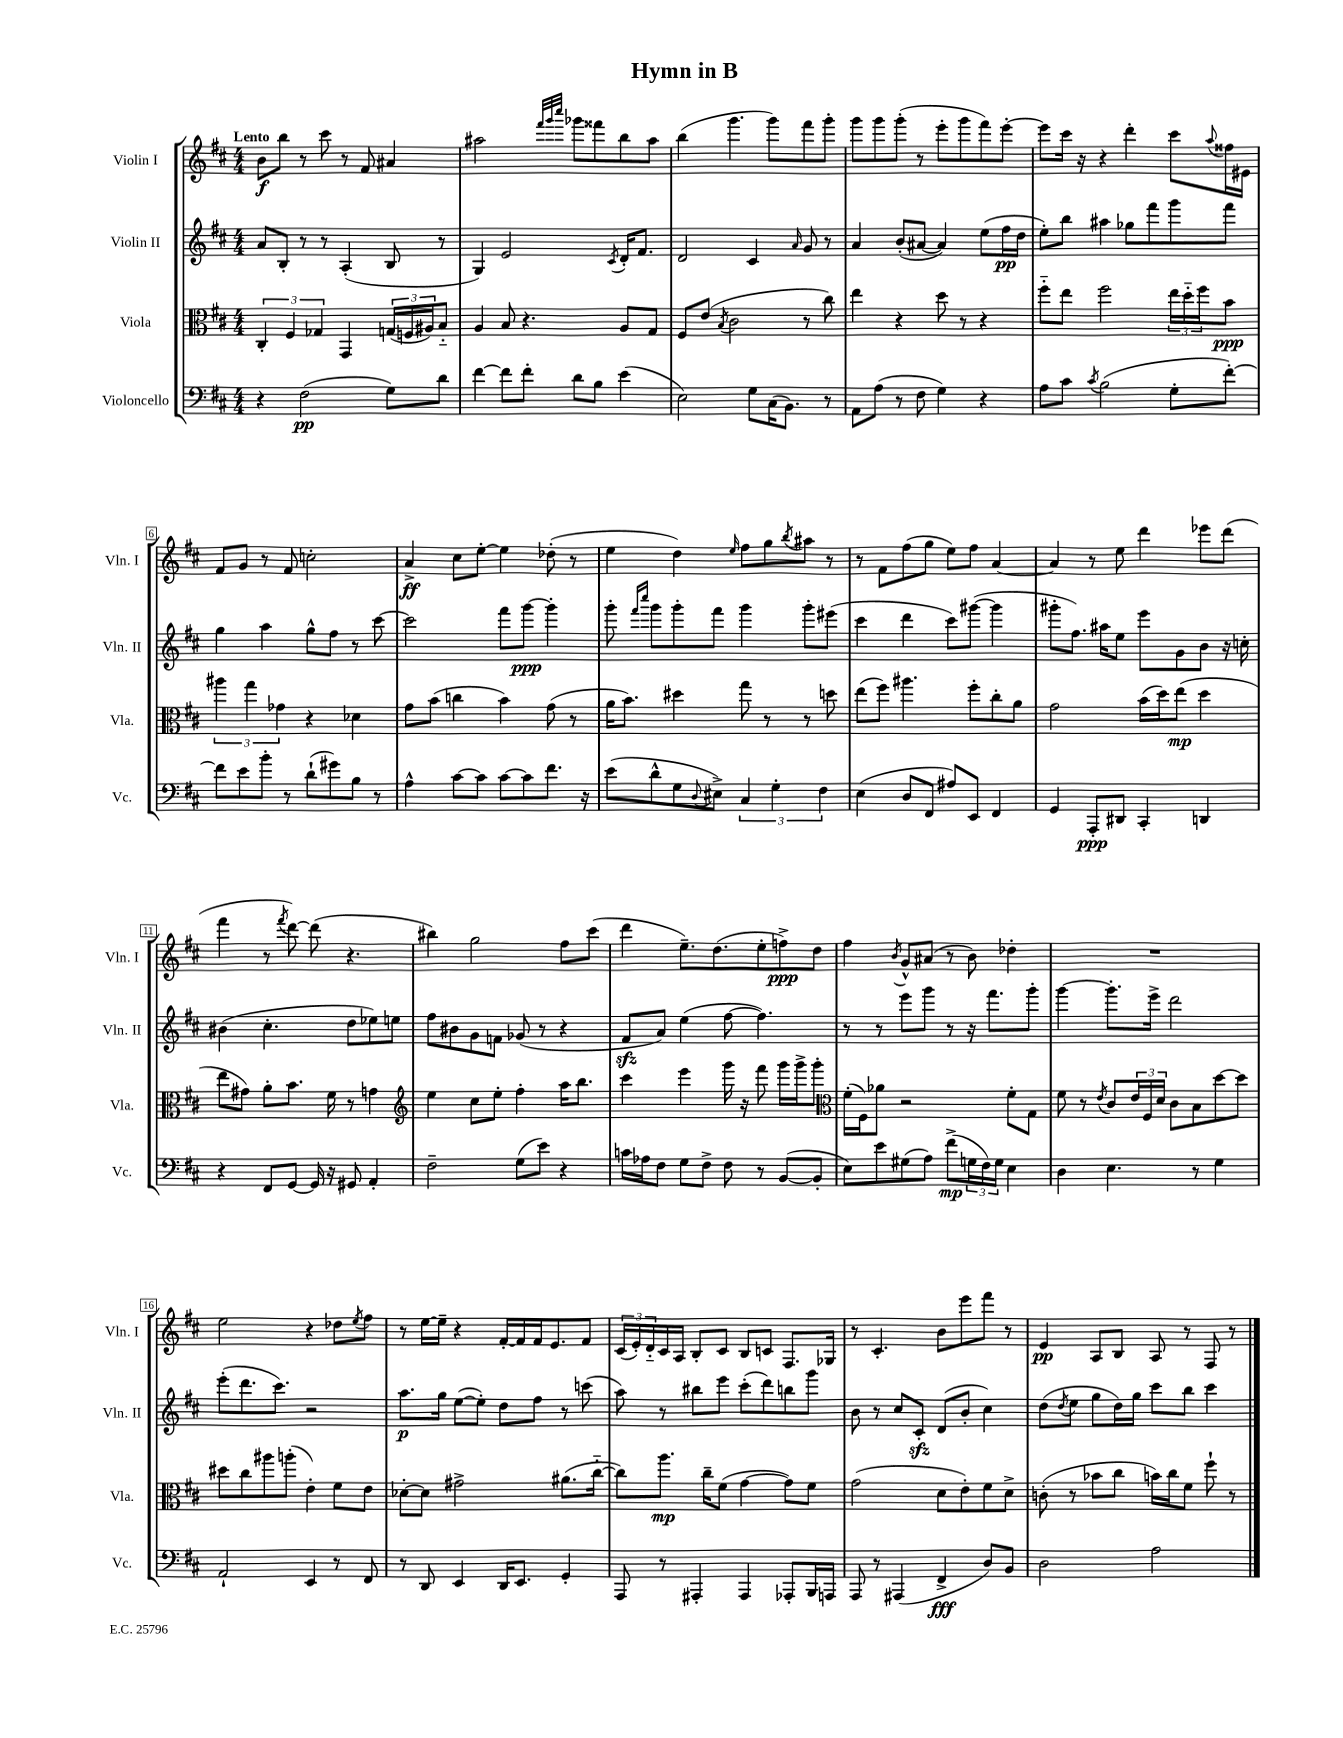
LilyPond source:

\header { title = "Hymn in B" }
<<
\new StaffGroup <<
\new Staff = "s0" \with { instrumentName = "Violin I" shortInstrumentName = "Vln. I" } {
    \clef treble \key d \major \numericTimeSignature \time 4/4 \tempo "Lento"
    b'8\f b''8 r8 cis'''8 r8 fis'8 ais'4 |
    ais''2 \grace { fis'''32 g'''32 cis''''32 } ges'''8 fisis'''8 b''8 ais''8 |
    b''4( g'''4. g'''8) fis'''8 g'''8-. |
    g'''8 g'''8 g'''8-.( r8 e'''8-. g'''8 fis'''8) e'''8~-. |
    e'''8 cis'''16 r16 r4 d'''4-. cis'''8 \appoggiatura { a''8 } fisis''16 eis'16 |
    fis'8 g'8 r8 fis'8 c''2-. |
    a'4->\ff cis''8 e''8~-. e''4 des''8-.( r8 |
    e''4 d''4) \grace { e''16 } fis''8 g''8 \acciaccatura { b''8 } ais''8 r8 |
    r8 fis'8 fis''8( g''8 e''8) fis''8 a'4~ |
    a'4 r8 e''8 d'''4 ees'''8 d'''8( |
    fis'''4 r8 \acciaccatura { fis'''8 } d'''8~) d'''8( r4. |
    bis''4) g''2 fis''8 cis'''8( |
    d'''4 e''8.--) d''8.( e''8-. f''8->\ppp) d''8 |
    fis''4 \acciaccatura { b'8 } g'8-^ ais'8( r8 b'8) des''4-. |
    R1 |
    e''2 r4 des''8 \acciaccatura { e''8 } fis''8 |
    r8 e''16~ e''16-- r4 fis'16~-. fis'16 fis'16 e'8. fis'8 |
    \tuplet 3/2 { cis'16( e'16-.) d'16-_ } cis'16 a16 b8-. cis'8 b8 c'8 fis8. ges16 |
    r8 cis'4.-. b'8 e'''8 fis'''8 r8 |
    e'4\pp a8 b8 a8 r8 fis8 r8 \bar "|." |
}
\new Staff = "s1" \with { instrumentName = "Violin II" shortInstrumentName = "Vln. II" } {
    \clef treble \key d \major \numericTimeSignature \time 4/4
    a'8 b8-. r8 r8 a4-.( b8 r8 |
    g4) e'2 \acciaccatura { cis'8 } d'16-. fis'8. |
    d'2 cis'4 \grace { a'16 } g'8 r8 |
    a'4 b'8-.( ais'8~ ais'4) e''8( fis''16\pp d''16 |
    e''8-.) b''8 ais''4 ges''8 fis'''8 g'''8 fis'''8 |
    g''4 a''4 g''8-^ fis''8 r8 cis'''8~ |
    cis'''2 fis'''8 g'''8~\ppp g'''4-. |
    g'''8-. \grace { fis'''16 cis''''16 } g'''8 g'''8-. fis'''8 g'''4 g'''8-. eis'''8( |
    cis'''4 d'''4 cis'''8) gis'''8~( gis'''4 |
    gis'''8-. fis''8.) ais''16 e''8 e'''8 g'8 b'8 r16 c''16-. |
    bis'4( cis''4.-. d''8 ees''8) e''8 |
    fis''8 bis'8 g'8 f'8 ges'8( r8 r4 |
    fis'8\sfz a'8) e''4( fis''8~ fis''4.) |
    r8 r8 e'''8 g'''8 r8 r16 fis'''8. g'''8-. |
    g'''4~ g'''8.-. e'''16-> d'''2 |
    e'''8-.( d'''8. cis'''8.) r2 |
    a''8.\p g''16 e''8~( e''8-.) d''8 fis''8 r8 c'''8( |
    a''8) r8 bis''8 e'''8 cis'''8-.( d'''8) b''8 g'''8 |
    b'8 r8 cis''8 cis'8-.\sfz d'8( b'8-. cis''4) |
    d''8( \acciaccatura { d''8 } e''8 g''8 d''16) g''16 cis'''8 b''8 cis'''4 \bar "|." |
}
\new Staff = "s2" \with { instrumentName = "Viola" shortInstrumentName = "Vla." } {
    \clef alto \key d \major \numericTimeSignature \time 4/4
    \tuplet 3/2 { cis4-. fis4 ges4 } g,4 \tuplet 3/2 { g16( f16 ais16) } b8-_ |
    a4 b8 r4. a8 g8 |
    fis8 e'8( \acciaccatura { b8 } cis'2 r8 cis''8) |
    e''4 r4 d''8 r8 r4 |
    fis''8-_ e''8 fis''2 \tuplet 3/2 { e''16 d''16-_ fis''16 } b'8\ppp |
    \tuplet 3/2 { ais''4 g''4 ges'4 } r4 des'4 |
    g'8 b'8( c''4 b'4) g'8( r8 |
    a'16 b'8.) dis''4 g''8 r8 r8 d''8 |
    e''8( fis''8) ais''4. fis''8-. cis''8-. a'8 |
    g'2 b'16( d''16) e''8\mp( d''4 |
    e''8 gis'8) a'8-. b'8. fis'16 r8 g'4 |
    \clef treble e''4 cis''8 e''8-. fis''4-. a''16 b''8. |
    cis'''4 e'''4 g'''16 r16 fis'''8 g'''16 g'''16-> g'''8-. |
    \clef alto fis'16-.( fis16) aes'8 r2 fis'8-. g8 |
    fis'8 r8 \acciaccatura { e'8 } cis'8 \tuplet 3/2 { e'16 fis16 d'16 } cis'8 b8 d''8~ d''8 |
    dis''8 cis''8 ais''8 a''8-.( e'4-.) fis'8 e'8 |
    des'8~-. des'8 gis'2-> ais'8.( cis''16~-_ |
    cis''8) a''8.\mp cis''16-- fis'8( g'4~ g'8) fis'8 |
    g'2( d'8 e'8-.) fis'8 d'8-> |
    c'8-.( r8 bes'8 cis''8 b'16) cis''16 fis'8 fis''8-! r8 \bar "|." |
}
\new Staff = "s3" \with { instrumentName = "Violoncello" shortInstrumentName = "Vc." } {
    \clef bass \key d \major \numericTimeSignature \time 4/4
    r4 fis2\pp( g8) d'8 |
    fis'4~ fis'8 fis'8-. d'8 b8 e'4( |
    e2) g8 cis16( b,8.) r8 |
    a,8 a8( r8 fis8 g4) r4 |
    a8 cis'8 \acciaccatura { cis'8 } b2( g8-. fis'8~-.) |
    fis'8 e'8 b'8-. r8 d'8-!( gis'8) b8 r8 |
    a4-^ cis'8~ cis'8 cis'8~ cis'8 fis'8. r16 |
    e'8( d'8-^ g8 \appoggiatura { d8 } eis8->) \tuplet 3/2 { cis4 g4-. fis4 } |
    e4( d8 fis,8 ais8) e,8 fis,4 |
    g,4 a,,8-.\ppp dis,8 cis,4-. d,4 |
    r4 fis,8 g,8~ g,16 r16 gis,8 a,4-. |
    fis2-- g8( e'8) r4 |
    c'16 aes16 fis8 g8 fis8-> fis8 r8 b,8~( b,8-. |
    e8) e'8 gis8( a8) fis'8->\mp( \tuplet 3/2 { g16 fis16) g16 } e4 |
    d4 e4. r8 g4 |
    a,2-! e,4 r8 fis,8 |
    r8 d,8 e,4 d,16 e,8. g,4-. |
    a,,8 r8 ais,,4-. ais,,4 aes,,8-. b,,16 a,,16 |
    a,,8 r8 ais,,4( fis,4->\fff d8) b,8 |
    d2 a2 \bar "|." |
}
>>
>>
\layout { \context { \Score \override BarNumber.stencil = #(make-stencil-boxer 0.1 0.3 ly:text-interface::print) } }
